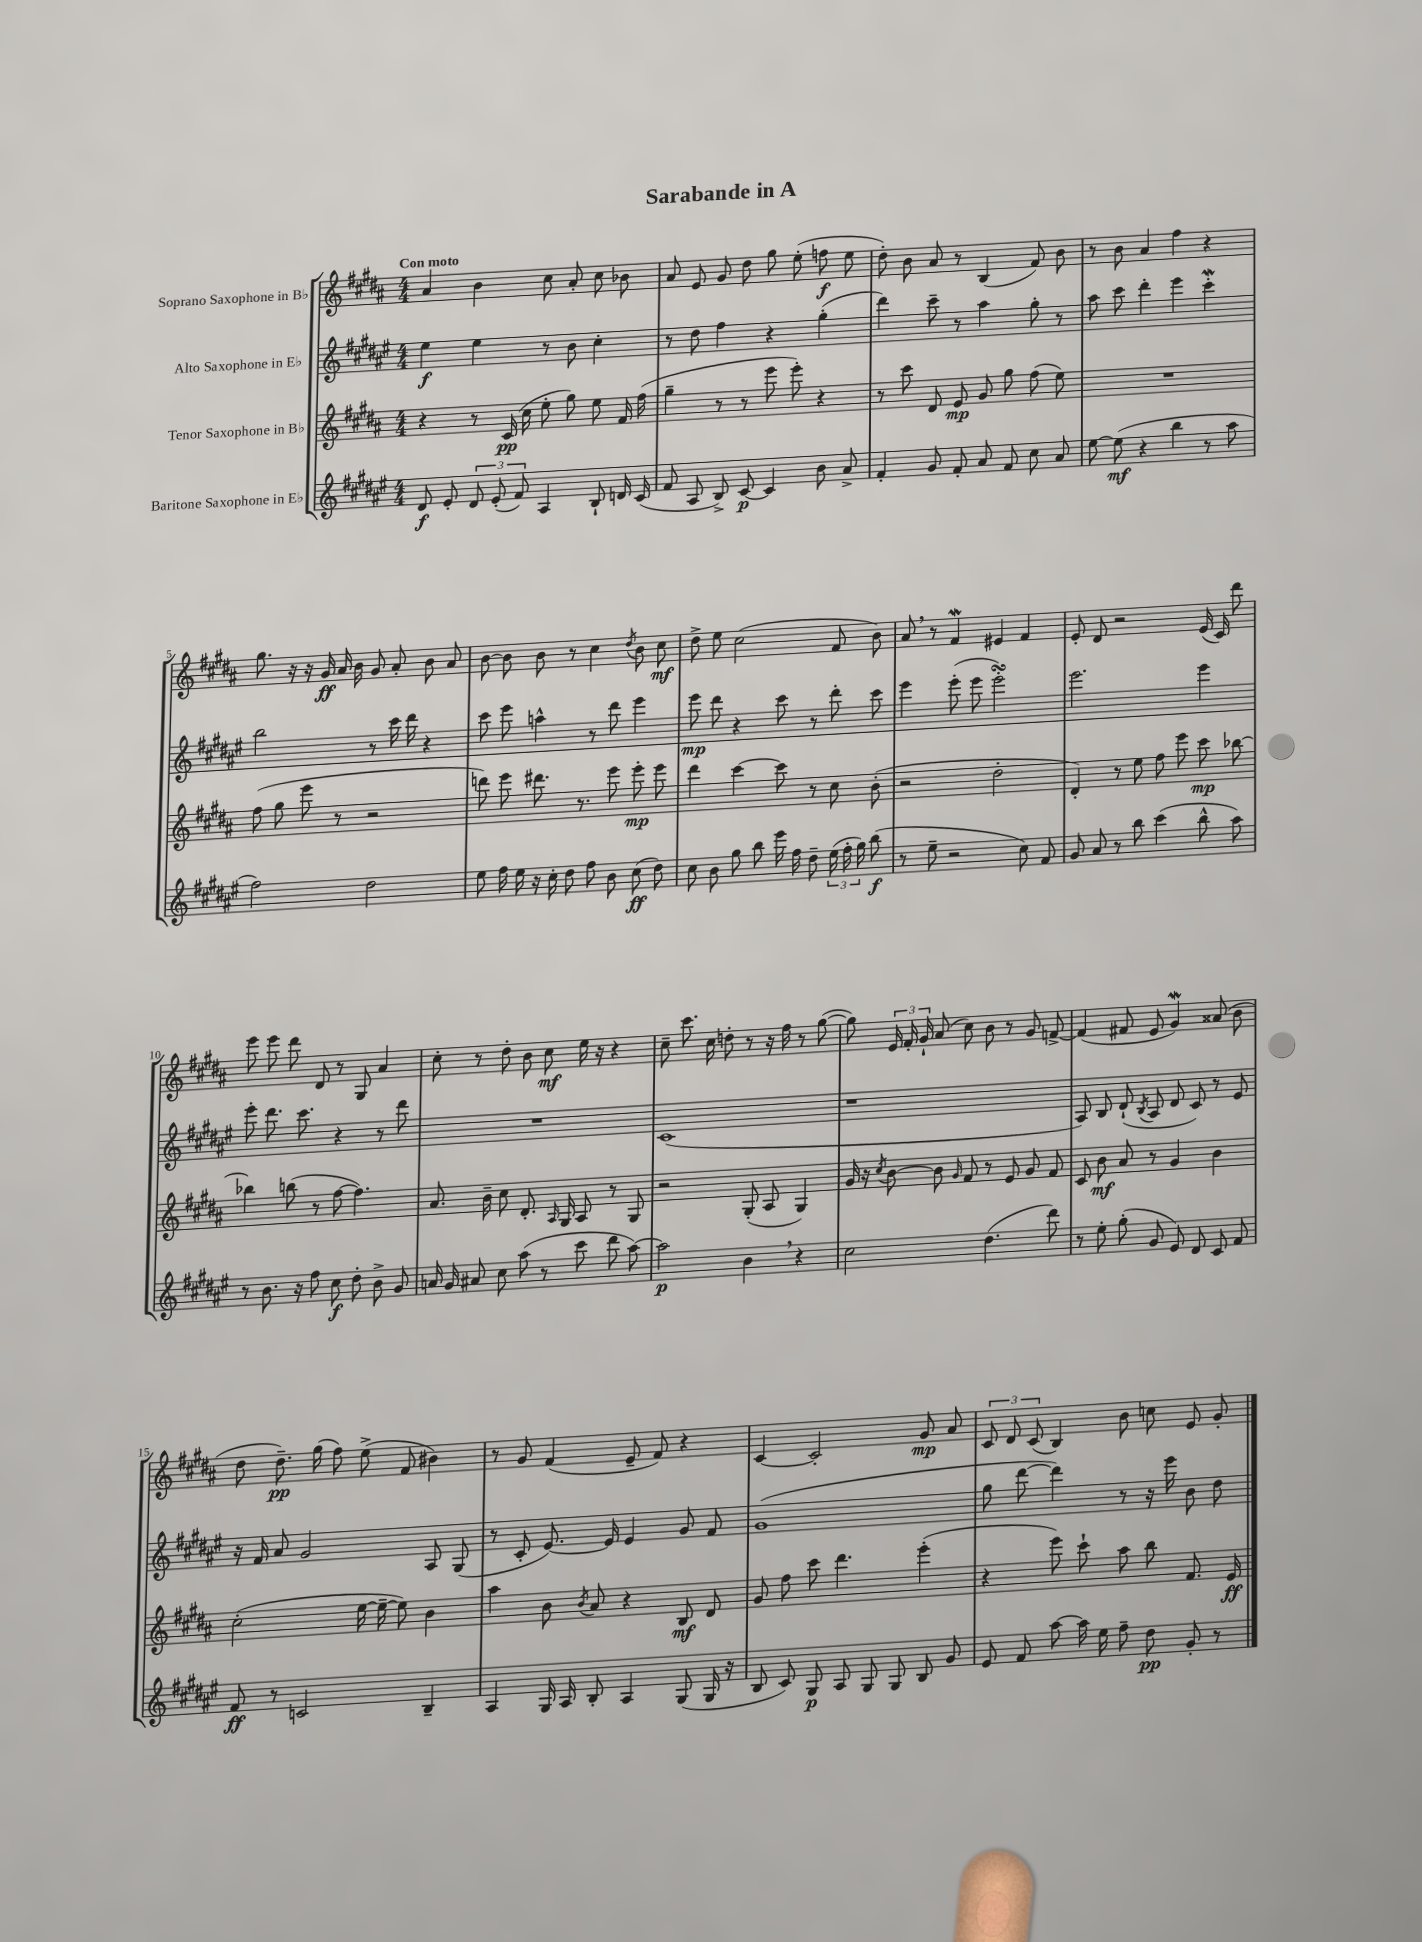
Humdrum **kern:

**kern	**kern	**kern	**kern
*staff4	*staff3	*staff2	*staff1
*clefG2	*clefG2	*clefG2	*clefG2
*k[f#c#g#d#a#e#]	*k[f#c#g#d#a#]	*k[f#c#g#d#a#e#]	*k[f#c#g#d#a#]
*M4/4	*M4/4	*M4/4	*M4/4
8d#/	4r	4ee#\	4a#/
8e#'/	.	.	.
12d#/	8r	4ee#\	4b\
(12e#'/	.	.	.
.	(16c#/	.	.
12f#/)	.	.	.
.	16cc#\	.	.
4A#/	8ee'\	8r	8cc#\
.	8gg#\)	8b\	8a#'/
8B`/	8ee\	4cc#'\	8cc#\
16d/	16f#/	.	8b-\
(16c#/	(16ff#\	.	.
=	=	=	=
8f#/	4gg#~\	8r	8a#/
8A#/	.	8dd#\	8e/
8B^/)	8r	4ff#\	8g#/
[8c#/	8r	.	8dd#\
4c#/]	8eee\	4r	8gg#\
.	8eee'\)	.	(8ee'\
8b\	4r	(4gg#'\	8ff\
8a#^/	.	.	8ee\
=	=	=	=
4f#'/	8r	4ddd#\)	8dd#'\)
.	8ccc#\	.	8b\
8g#/	8d#/	8ccc#~\	8a#/
8f#'/	8e/	8r	8r
8a#/	8g#/	4aa#\	(4B/
8f#/	8gg#\	.	.
8cc#\	(8ff#\	8gg#'\	8f#/)
8a#/	8ee\)	8r	8b\
=	=	=	=
[8ee#\	1r	8aa#\	8r
(8ee#\]	.	8ccc#\	8b\
4r	.	4ddd#'\	4a#/
4bb\	.	4eee#\	4ff#\
8r	.	4ccc#'\	4r
8aa#\	.	.	.
=	=	=	=
2ff#\)	(8ff#\	2bb\	8.gg#\
.	8gg#\	.	.
.	.	.	16r
.	8eee\	.	16r
.	.	.	16g#/
.	8r	.	16a#/
.	.	.	16b\
2dd#\	2r	8r	8g#/
.	.	16ccc#\	8a#'/
.	.	16ddd#\	.
.	.	4r	8b\
.	.	.	8a#/
=	=	=	=
8ee#\	8ddd\)	8ccc#\	[8b\
16ff#\	8eee\	8eee#\	8b\]
16ee#\	.	.	.
16r	8.ddd#\	4aa^^\	8b\
16cc#'\	.	.	.
8dd#\	.	.	8r
.	8.r	.	.
8ff#\	.	8r	4cc#\
8b\	8eee\	8ddd#\	.
.	.	.	8qdd#/
(8cc#\	8eee'\	4eee#\	8b\
8dd#\)	8eee\	.	8cc#\
=	=	=	=
8cc#\	4ddd#\	8eee#\	8dd#^\
8b\	.	8ddd#\	8ee\
8gg#\	[4ccc#\	4r	(2cc#\
8bb\	.	.	.
16eee#\	8ccc#\]	8ccc#\	.
16ff#\	.	.	.
8dd#~\	8r	8r	.
(24ee#\	8cc#\	8ddd#'\	8f#/
24ff#'\	.	.	.
24gg#\)	.	.	.
(8bb\	(8b'\	8ccc#\	8b\)
=	=	=	=
8r	2r	4eee#\	8a#/
8ee#~\	.	.	8r
2r	.	(8eee#'\	4f#/
.	.	8eee#\	.
.	2dd#'\	2eee#'\)	4e#/
8cc#\)	.	.	4f#/
8f#/	.	.	.
=	=	=	=
8g#/	4d#'/)	2.eee#\	8e'/
8a#/	.	.	8d#/
8r	8r	.	2r
8bb\	8ee\	.	.
(4ccc#\	8ff#\	.	.
.	8eee\	.	.
8bb^^\	8ccc#\	4eee#\	(16e/
.	.	.	16c#/)
8aa#\)	[8bb-\	.	8ddd#\
=	=	=	=
8r	4bb-\]	8eee#'\	8eee\
8.b\	.	8.ddd#\	8eee\
.	(8bb\	.	8ddd#\
16r	.	8.ccc#\	.
8ff#\	8r	.	8d#/
8cc#\	[8ff#\	4r	8r
8dd#'\	4.ff#\])	.	8G#/
8b^\	.	8r	4a#/
8g#/	.	8ddd#\	.
=	=	=	=
16a/	8.a#/	1r	8cc#'\
16g#/	.	.	.
8a#/	.	.	8r
.	16b~\	.	.
8cc#\	8cc#\	.	8dd#'\
(8aa#\	8.d#'/	.	8b\
8r	.	.	8cc#\
.	16qqA#/	.	.
.	16G#/	.	.
8ccc#\	8A#/	.	16ee\
.	.	.	16r
8ddd#\	8r	.	4r
[8aa#\)	8G#/	.	.
=	=	=	=
2aa#\]	2r	(1c#	8cc#~\
.	.	.	8.ccc#\
.	.	.	16cc#\
.	.	.	8dd'\
4b\	(8G#'/	.	8r
.	8A#/	.	16r
.	.	.	16ff#\
4r	4G#/)	.	8r
.	.	.	([8gg#\
=	=	=	=
2cc#\	16g#/	1r	8gg#\])
.	16r	.	.
.	8qcc#/	.	.
.	[8b\	.	24e/
.	.	.	24f#'/
.	.	.	24g#`/
.	8b\]	.	(8a#/
.	16qqg#/	.	.
.	8f#/	.	8cc#\)
(4.dd#\	8r	.	8b\
.	8e/	.	8r
.	8g#/	.	8g#/
8ddd#\)	8f#/	.	[8f^/
=	=	=	=
8r	8c#/	8A#/)	(4f/]
8ee#'\	8b\	8B/	.
(8gg#'\	8a#/	(8d#`/	8f#/
.	.	8qB/	.
8g#/	8r	8A#/	8e/
8e#/)	4g#/	8d#/	4g#/)
8d#/	.	8c#/)	.
8c#/	4b\	8r	(8a##/
8f#/	.	8e#/	8b\
=	=	=	=
8f#/	(2cc#'\	16r	8dd#\
.	.	16f#/	.
8r	.	8a#/	8.dd#~\)
2c/	.	2g#/	.
.	.	.	(16gg#\
.	.	.	8ff#\)
.	[16ee\	.	(8ee^\
.	16ee~\_	.	.
.	8ee\])	.	8f#/
4B~/	4b\	8A#/	4b#\)
.	.	(8G#/	.
=	=	=	=
4A#/	4aa#\	8r	8r
.	.	8c#'/	8g#/
16G#/	8b\	[8.e#/)	(4f#/
16A#/	.	.	.
.	8qb/	.	.
8B'/	8a#/	.	.
.	.	16e#/]	.
4A#/	4r	4e#/	8e~/
.	.	.	8f#/)
(8G#/	8B/	8g#/	4r
16G#/	8d#/	8f#/	.
16r	.	.	.
=	=	=	=
8B/	8g#/	(1g#	[4c#/
8c#/)	8ff#\	.	.
8G#/	8ccc#\	.	2c#'/]
8A#/	4.ddd#\	.	.
8G#/	.	.	.
8G#/	.	.	.
8B/	(4eee'\	.	8g#/
8g#/	.	.	8a#/
=	=	=	=
8e#/	4r	8gg#\	12c#/
.	.	.	12d#/
8f#/	.	[8ddd#\	.
.	.	.	(12c#/
[8aa#\	8eee\)	4ddd#\])	4B/)
16aa#\]	8ccc#`\	.	.
16ee#\	.	.	.
8ff#~\	8aa#\	8r	8b\
8dd#\	8bb\	16r	8cc\
.	.	16eee#\	.
8g#'/	8.f#/	8b\	8e/
8r	.	8dd#\	8g#'/
.	16e/	.	.
==	==	==	==
*-	*-	*-	*-
